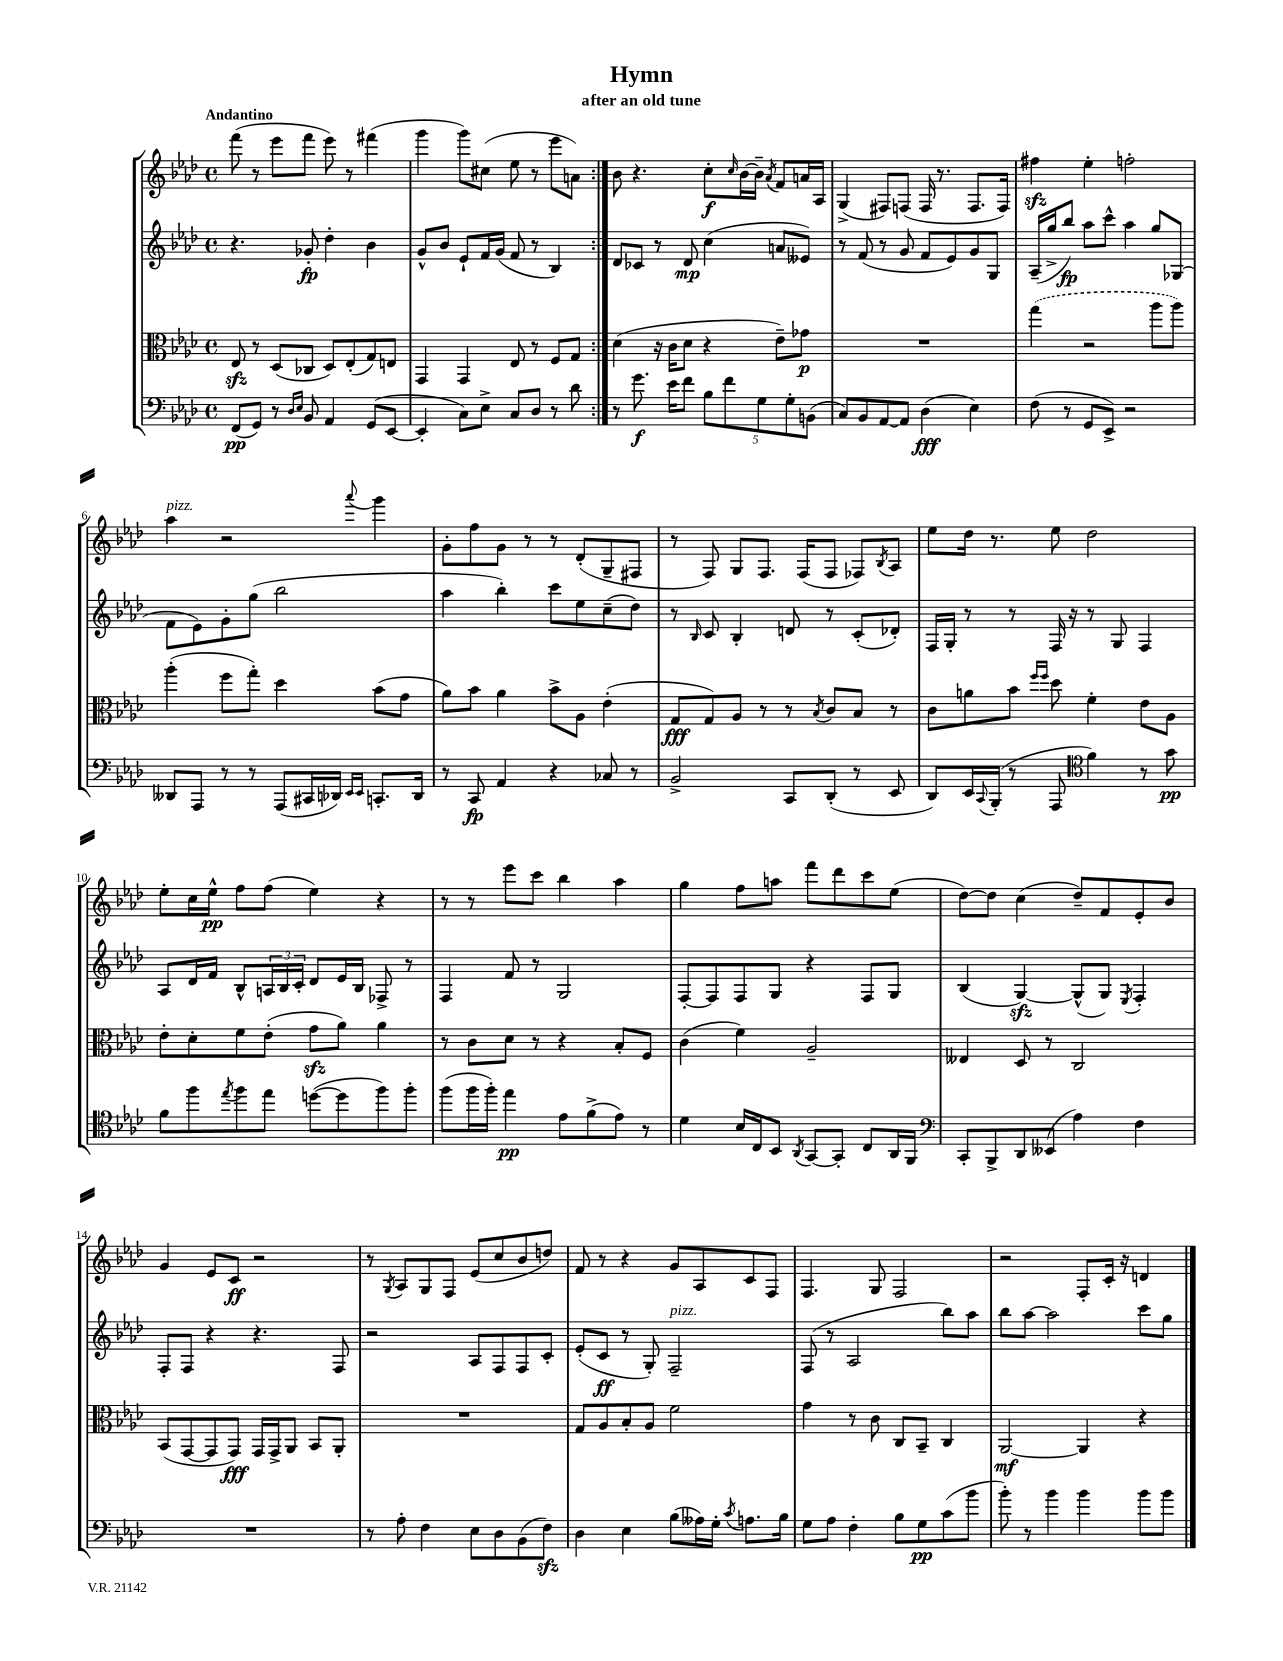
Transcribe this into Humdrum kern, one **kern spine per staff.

**kern	**dynam	**kern	**dynam	**kern	**dynam	**kern	**dynam
*part4	*part4	*part3	*part3	*part2	*part2	*part1	*part1
*staff4	*staff4	*staff3	*staff3	*staff2	*staff2	*staff1	*staff1
*clefF4	*	*clefC3	*	*clefG2	*	*clefG2	*
*k[b-e-a-d-]	*	*k[b-e-a-d-]	*	*k[b-e-a-d-]	*	*k[b-e-a-d-]	*
*M4/4	*	*M4/4	*	*M4/4	*	*M4/4	*
*met(c)	*	*met(c)	*	*met(c)	*	*met(c)	*
=1	=1	=1	=1	=1	=1	=1	=1
!	!	!	!	!	!	!LO:TX:a:B:t=Andantino	!
(8FF/L	pp	8E-zz/	.	4.r	.	(8fff\	.
8GG/J)	.	8r	.	.	.	8r	.
8r	.	(8D-/L	.	.	.	8eee-\L	.
16qqD-/LL	.	.	.	.	.	.	.
16qqE-/JJ	.	.	.	.	.	.	.
8BB-/	.	8C-X/J	.	8g-X'/	fp	8fff\J	.
4AA-/	.	8D-/L)	.	4dd-'\	.	8eee-\)	.
.	.	(8E-'/	.	.	.	8r	.
(8GG/L	.	8G/)	.	4b-\	.	(4fff#X\	.
[8EE-/J	.	8En/J	.	.	.	.	.
=2	=2	=2	=2	=2	=2	=2	=2
4EE-'/]	.	4GG/	.	8g^^/L	.	4ggg\	.
.	.	.	.	8b-/J	.	.	.
8C\L)	.	4GG/	.	8e-`/L	.	8ggg\L)	.
8E-^\J	.	.	.	16f/L	.	(8cc#X\J	.
.	.	.	.	(16g/JJ	.	.	.
8C/L	.	8E-/	.	8f/	.	8ee-\	.
8D-/J	.	8r	.	8r	.	8r	.
8r	.	8F/L	.	4B-/)	.	8eee-\L	.
8d-\	.	8G/J	.	.	.	8an\J)	.
=3:|!	=3:|!	=3:|!	=3:|!	=3:|!	=3:|!	=3:|!	=3:|!
8r	.	(4d-\	.	8d-/L	.	8b-\	.
8.g\	f	.	.	8c-X/J	.	4.r	.
.	.	16r	.	8r	.	.	.
16e-\KL	.	16c\KL	.	.	.	.	.
8f\J	.	8d-\J	.	8d-/	mp	.	.
10B-\L	.	4r	.	(4cc\	.	8cc'\L	f
10f\	.	.	.	.	.	.	.
.	.	.	.	.	.	16qqcc/	.
.	.	.	.	.	.	[16b-\L	.
.	.	.	.	.	.	16b-~\JJ]	.
10G\	.	.	.	.	.	.	.
.	.	.	.	.	.	8qa-/	.
.	.	8e-~\L)	.	8an/L	.	8f/L	.
10G'\	.	.	.	.	.	.	.
.	.	8g-X\J	p	8e--X/J)	.	16an/L	.
(10BBn\J	.	.	.	.	.	.	.
.	.	.	.	.	.	16A-/JJ	.
=4	=4	=4	=4	=4	=4	=4	=4
8C/L)	.	1r	.	8r	.	(4G^/	.
8BB-/	.	.	.	(8f/	.	.	.
[8AA-/	.	.	.	8r	.	8F#X/L)	.
8AA-/J]	.	.	.	8g/	.	(8Fn/J	.
(4D-\	fff	.	.	8f/L	.	16F/	.
.	.	.	.	.	.	8.r	.
.	.	.	.	8e-/)	.	.	.
4E-\)	.	.	.	8g/	.	8.F/L	.
.	.	.	.	8G/J	.	.	.
.	.	.	.	.	.	16F/Jk)	.
=5	=5	=5	=5	=5	=5	=5	=5
(8F\	.	(4gg\	.	(16A-~/LL	.	4ff#Xzz\	.
.	.	.	.	16gg^/J	.	.	.
8r	.	.	.	8bb-/J)	fp	.	.
8GG/L	.	2r	.	8aa-\L	.	4ee-'\	.
8EE-^/J)	.	.	.	8ccc^^\J	.	.	.
2r	.	.	.	4aa-\	.	2ffn'\	.
.	.	8aa-\L	.	8gg/L	.	.	.
.	.	8aa-\J)	.	(8G-X/J	.	.	.
!!LO:LB:g=z
=6	=6	=6	=6	=6	=6	=6	=6
!	!	!	!	!	!	!LO:TX:a:i:t=pizz.	!
8DD--X/L	.	(4aa-'\	.	8f\L	.	4aa-\	.
8AAA-/J	.	.	.	8e-\)	.	.	.
8r	.	8ff\L	.	8g'\	.	2r	.
8r	.	8gg'\J)	.	(8gg\J	.	.	.
(8AAA-/L	.	4dd-\	.	2bb-\	.	.	.
16CC#X/L	.	.	.	.	.	.	.
16DD-X/JJ)	.	.	.	.	.	.	.
16qqEE-/LL	.	.	.	.	.	.	.
16qqEE-/JJ	.	.	.	.	.	8qqaaa-/	.
8.CCn'/L	.	(8b-\L	.	.	.	4ggg\	.
.	.	8g\J	.	.	.	.	.
16DD-/Jk	.	.	.	.	.	.	.
=7	=7	=7	=7	=7	=7	=7	=7
8r	.	8a-\L)	.	4aa-\	.	8g'\L	.
8CC/	fp	8b-\J	.	.	.	8ff\	.
4AA-/	.	4a-\	.	4bb-'\)	.	8g\J	.
.	.	.	.	.	.	8r	.
4r	.	8b-^\L	.	8ccc\L	.	8r	.
.	.	8A-\J	.	8ee-\	.	(8d-'/L	.
8C-X/	.	(4e-'\	.	(8cc~\	.	8G~/	.
8r	.	.	.	8dd-\J)	.	8F#X/J	.
=8	=8	=8	=8	=8	=8	=8	=8
2BB-^/	.	8G/L	fff	8r	.	8r	.
.	.	.	.	16qqB-/	.	.	.
.	.	8G/)	.	8c/	.	8F/)	.
.	.	8A-/J	.	4B-'/	.	8G/L	.
.	.	8r	.	.	.	8.F/J	.
8CC/L	.	8r	.	8dn/	.	.	.
.	.	.	.	.	.	(16F/KL	.
.	.	8qB-/	.	.	.	.	.
(8DD-'/J	.	8c/L	.	8r	.	8F/J	.
8r	.	8B-/J	.	(8c'/L	.	8F-X/L)	.
.	.	.	.	.	.	8qB-/	.
8EE-/	.	8r	.	8d-X'/J)	.	8A-/J	.
=9	=9	=9	=9	=9	=9	=9	=9
8DD-/L)	.	8c\L	.	16F/LL	.	8ee-\L	.
.	.	.	.	16G'/JJ	.	.	.
16EE-/L	.	8an\	.	8r	.	16dd-\Jk	.
8qqCC/	.	.	.	.	.	.	.
(16BBB-'/JJ	.	.	.	.	.	8.r	.
8r	.	8b-\J	.	8r	.	.	.
.	.	16qqff/LL	.	.	.	.	.
.	.	16qqff/JJ	.	.	.	.	.
8AAA-/	.	8dd-\	.	16F/	.	8ee-\	.
.	.	.	.	16r	.	.	.
*clefC4	*	*	*	*	*	*	*
4f\)	.	4f'\	.	8r	.	2dd-\	.
.	.	.	.	8G/	.	.	.
8r	.	8e-\L	.	4F/	.	.	.
8g\	pp	8A-\J	.	.	.	.	.
!!LO:LB:g=z
=10	=10	=10	=10	=10	=10	=10	=10
8f\L	.	8e-'\L	.	8A-/L	.	8ee-'\L	.
8ff\	.	8d-'\	.	16d-/L	.	16cc\L	.
.	.	.	.	16f/JJ	.	16ee-^^\JJ	pp
8qee-/	.	.	.	.	.	.	.
8ff\	.	8f\	.	8B-^^/L	.	8ff\L	.
8ee-\J	.	(8e-'\J	.	24An/L	.	(8ff\J	.
.	.	.	.	24B-/	.	.	.
.	.	.	.	24c'/JJ	.	.	.
([8ddn\L	.	8gzz\L	.	8d-/L	.	4ee-\)	.
8dd\]	.	8a-\J)	.	16e-/L	.	.	.
.	.	.	.	16B-/JJ	.	.	.
8ff\)	.	4a-\	.	8F-X^/	.	4r	.
8ff'\J	.	.	.	8r	.	.	.
=11	=11	=11	=11	=11	=11	=11	=11
(8ff\L	.	8r	.	4F/	.	8r	.
16ff\L	.	8c\L	.	.	.	8r	.
16ff'\JJ)	.	.	.	.	.	.	.
4ee-\	pp	8d-\J	.	8f/	.	8eee-\L	.
.	.	8r	.	8r	.	8ccc\J	.
8e-\L	.	4r	.	2G/	.	4bb-\	.
(8f^\	.	.	.	.	.	.	.
8e-\J)	.	8B-'/L	.	.	.	4aa-\	.
8r	.	8F/J	.	.	.	.	.
=12	=12	=12	=12	=12	=12	=12	=12
4d-\	.	(4c\	.	[8F'/L	.	4gg\	.
.	.	.	.	8F/]	.	.	.
16B-/LL	.	4f\)	.	8F/	.	8ff\L	.
16C/J	.	.	.	.	.	.	.
8BB-/J	.	.	.	8G/J	.	8aan\J	.
8qAA-/	.	.	.	.	.	.	.
[8GG/L	.	2A-~/	.	4r	.	8fff\L	.
8GG'/J]	.	.	.	.	.	8ddd-\	.
8C/L	.	.	.	8F/L	.	8ccc\	.
16AA-/L	.	.	.	8G/J	.	(8ee-\J	.
16FF/JJ	.	.	.	.	.	.	.
=13	=13	=13	=13	=13	=13	=13	=13
*clefF4	*	*	*	*	*	*	*
8CC'/L	.	4E--X/	.	(4B-/	.	[8dd-\L)	.
8BBB-^/	.	.	.	.	.	8dd-\J]	.
8DD-/	.	8D-/	.	[4Gzz/)	.	(4cc\	.
(8EE--X/J	.	8r	.	.	.	.	.
4A-\)	.	2C/	.	(8G^^/L]	.	8dd-~/L)	.
.	.	.	.	8G/J)	.	8f/	.
.	.	.	.	8qE-/	.	.	.
4F\	.	.	.	4F'/	.	8e-'/	.
.	.	.	.	.	.	8b-/J	.
!!LO:LB:g=z
=14	=14	=14	=14	=14	=14	=14	=14
1r	.	(8BB-/L	.	8F'/L	.	4g/	.
.	.	[8GG/	.	8F/J	.	.	.
.	.	8GG/]	.	4r	.	8e-/L	.
.	.	8GG/J)	fff	.	.	8c/J	ff
.	.	16GG/LL	.	4.r	.	2r	.
.	.	16GG^/J	.	.	.	.	.
.	.	8AA-/J	.	.	.	.	.
.	.	8BB-/L	.	.	.	.	.
.	.	8AA-'/J	.	8F/	.	.	.
=15	=15	=15	=15	=15	=15	=15	=15
8r	.	1r	.	2r	.	8r	.
.	.	.	.	.	.	8qG/	.
8A-'\	.	.	.	.	.	8A-/L	.
4F\	.	.	.	.	.	8G/	.
.	.	.	.	.	.	8F/J	.
8E-\L	.	.	.	8A-/L	.	(8e-/L	.
8D-\	.	.	.	8F/	.	8cc/	.
(8BB-\	.	.	.	8F/	.	8b-/	.
8Fzz\J)	.	.	.	8c'/J	.	8ddn/J)	.
=16	=16	=16	=16	=16	=16	=16	=16
4D-\	.	8G/L	.	(8e-'/L	.	8f/	.
.	.	8A-/	.	8c/J	ff	8r	.
4E-\	.	8B-'/	.	8r	.	4r	.
.	.	8A-/J	.	8G'/)	.	.	.
!	!	!	!	!LO:TX:a:i:t=pizz.	!	!	!
(8B-\L	.	2f\	.	2F~/	.	8g/L	.
16A--X\L)	.	.	.	.	.	8A-/	.
16G'\JJ	.	.	.	.	.	.	.
8qc/	.	.	.	.	.	.	.
8.An\L	.	.	.	.	.	8c/	.
.	.	.	.	.	.	8F/J	.
16B-\Jk	.	.	.	.	.	.	.
=17	=17	=17	=17	=17	=17	=17	=17
8G\L	.	4g\	.	(8F/	.	4.F/	.
8A-\J	.	.	.	8r	.	.	.
4F'\	.	8r	.	2A-/	.	.	.
.	.	8c\	.	.	.	8G/	.
8B-\L	.	8C/L	.	.	.	2F/	.
8G\	pp	8BB-~/J	.	.	.	.	.
(8c\	.	4C/	.	8bb-\L)	.	.	.
8b-\J	.	.	.	8aa-\J	.	.	.
=18	=18	=18	=18	=18	=18	=18	=18
8b-'\)	.	[2AA-/	mf	8bb-\L	.	2r	.
8r	.	.	.	[8aa-\J	.	.	.
4b-\	.	.	.	2aa-\]	.	.	.
4b-\	.	4AA-/]	.	.	.	8F'/L	.
.	.	.	.	.	.	16c'/Jk	.
.	.	.	.	.	.	16r	.
8b-\L	.	4r	.	8ccc\L	.	4dn/	.
8b-\J	.	.	.	8gg\J	.	.	.
==	==	==	==	==	==	==	==
*-	*-	*-	*-	*-	*-	*-	*-
